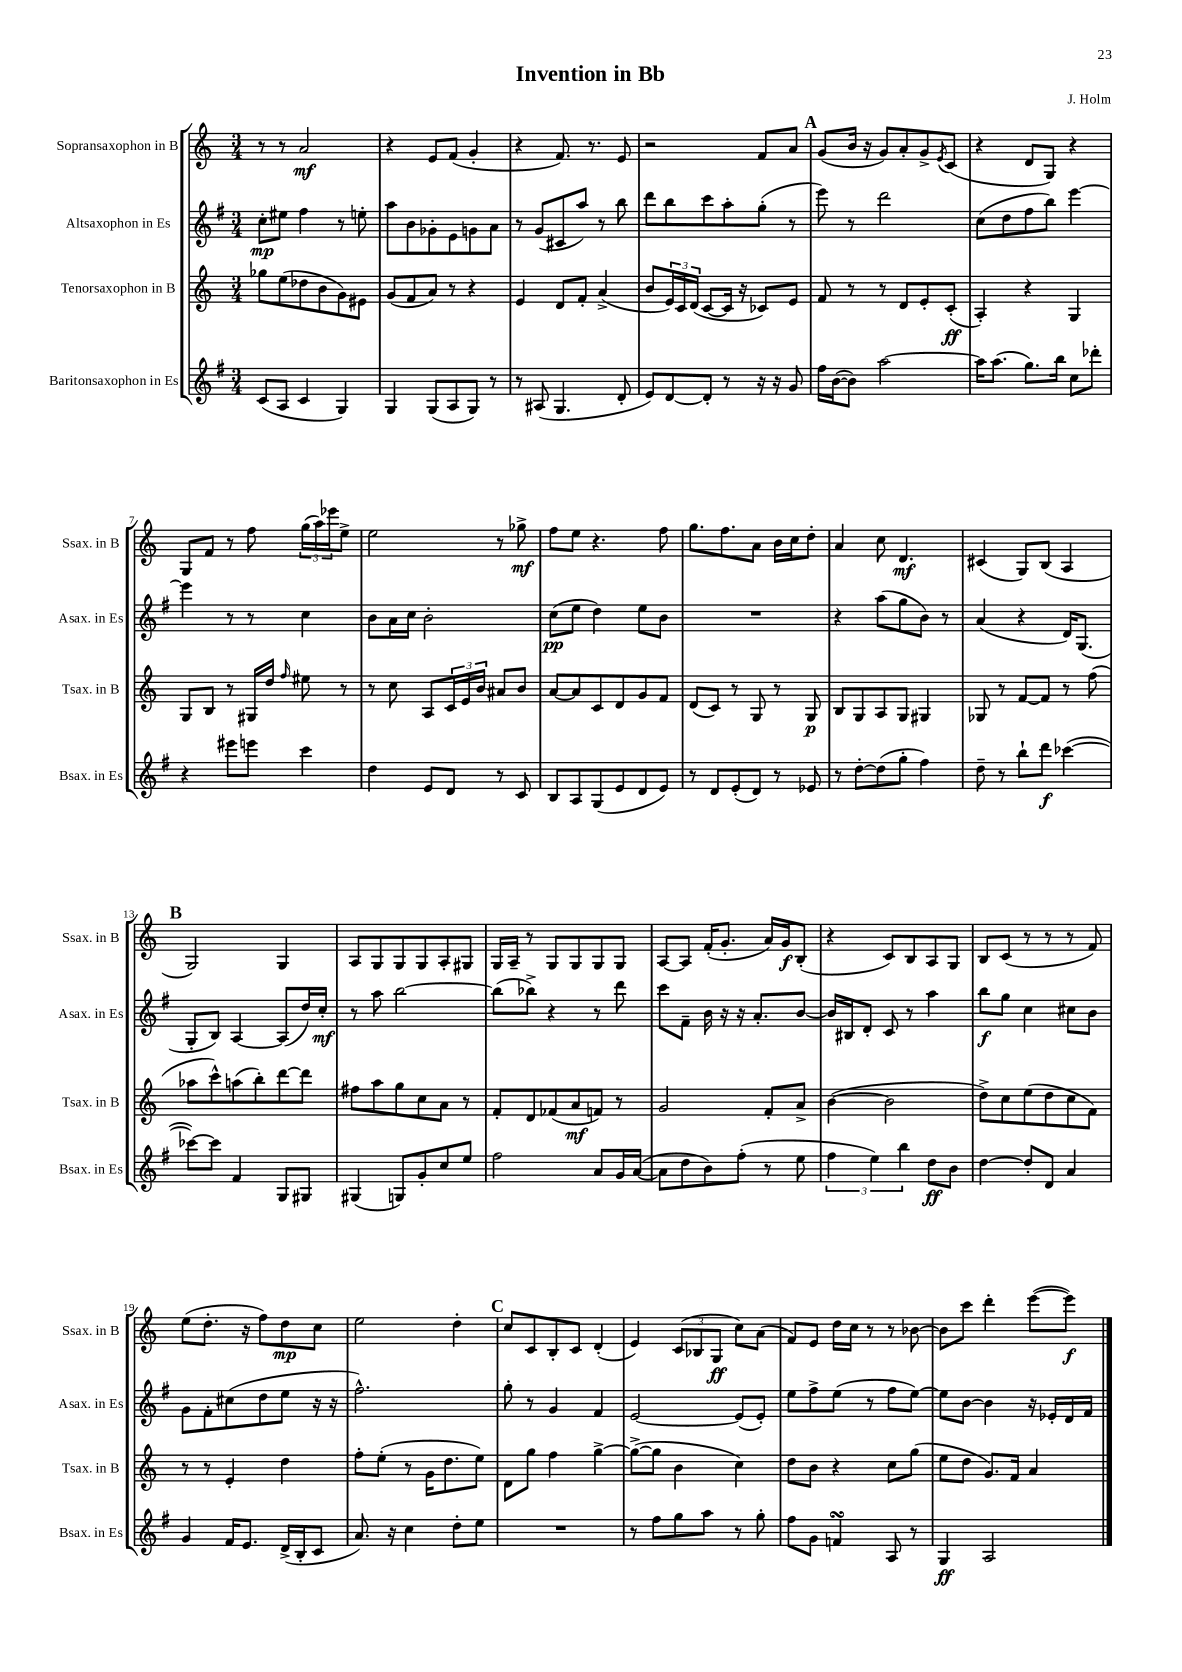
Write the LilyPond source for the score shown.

\header { title = "Invention in Bb" composer = "J. Holm" }
<<
\new StaffGroup <<
\new Staff = "s0" \with { instrumentName = "Sopransaxophon in B" shortInstrumentName = "Ssax. in B" } {
    \clef treble \key c \major \numericTimeSignature \time 3/4
    r8 r8 a'2\mf |
    r4 e'8 f'8( g'4-. |
    r4 f'8.) r8. e'8 |
    r2 f'8 a'8 |
    \mark \markup { \bold "A" } g'8( b'16 r16 g'8) a'8-. g'8-> \acciaccatura { e'8 } c'8( |
    r4 d'8 g8) r4 |
    g8 f'8 r8 f''8 \tuplet 3/2 { g''16( a''16) ees'''16 } e''8-> |
    e''2 r8 ges''8->\mf |
    f''8 e''8 r4. f''8 |
    g''8. f''8. a'8 b'16 c''16 d''8-. |
    a'4 c''8 d'4.\mf |
    cis'4( g8) b8( a4 |
    \mark \markup { \bold "B" } g2) g4 |
    a8 g8 g8 g8 a8-. gis8 |
    g16 a16-- r8 g8 g8 g8 g8 |
    a8~ a8 f'16-.( g'8.-. a'16) g'16\f b8-.( |
    r4 c'8) b8 a8 g8 |
    b8 c'8( r8 r8 r8 f'8) |
    e''8( d''8.-. r16 f''8) d''8\mp c''8 |
    e''2 d''4-. |
    \mark \markup { \bold "C" } c''8 c'8 b8-. c'8 d'4-.( |
    e'4) \tuplet 3/2 { c'8( bes8 g8\ff } c''8) a'8( |
    f'8) e'8 d''16 c''16 r8 r8 bes'8~ |
    bes'8 c'''8 d'''4-. e'''8~( e'''8\f) \bar "|." |
}
\new Staff = "s1" \with { instrumentName = "Altsaxophon in Es" shortInstrumentName = "Asax. in Es" } {
    \clef treble \key g \major \numericTimeSignature \time 3/4
    c''8-.\mp eis''8 fis''4 r8 e''8-. |
    a''8 b'8 ges'8-. e'8 g'8 a'8 |
    r8 g'8( cis'8 a''8) r8 b''8 |
    d'''8 b''8 c'''8 a''8-. g''8-.( r8 |
    \mark \markup { \bold "A" } e'''8) r8 d'''2 |
    c''8( d''8 fis''8 b''8) e'''4~ |
    e'''4 r8 r8 c''4 |
    b'8 a'16 c''16 b'2-. |
    c''8\pp( e''8 d''4) e''8 b'8 |
    R2. |
    r4 a''8( g''8 b'8) r8 |
    a'4( r4 d'16) g8.( |
    \mark \markup { \bold "B" } g8-. b8) a4~ a8( d''16) c''16-.\mf |
    r8 a''8 b''2~ |
    b''8( bes''8->) r4 r8 d'''8 |
    c'''8 fis'8-- b'16 r16 r16 a'8.-. b'8~ |
    b'16 bis16 d'8-. c'8 r8 a''4 |
    b''8\f g''8 c''4 cis''8 b'8 |
    g'8 fis'8-. cis''8( d''8 e''8 r16 r16 |
    fis''2.-^) |
    \mark \markup { \bold "C" } g''8-. r8 g'4 fis'4 |
    e'2~ e'8( e'8-.) |
    e''8 fis''8-> e''8( r8 fis''8 e''8~) |
    e''8 b'8~ b'4 r16 ees'16-. d'16 fis'16 \bar "|." |
}
\new Staff = "s2" \with { instrumentName = "Tenorsaxophon in B" shortInstrumentName = "Tsax. in B" } {
    \clef treble \key c \major \numericTimeSignature \time 3/4
    ges''8 e''8( des''8 b'8 g'8) eis'8 |
    g'8( f'8 a'8) r8 r4 |
    e'4 d'8 f'8-. a'4->( |
    b'8 \tuplet 3/2 { e'16) c'16 d'16( } c'8~ c'16 r16 ces'8) e'8 |
    \mark \markup { \bold "A" } f'8 r8 r8 d'8 e'8-. c'8-.\ff( |
    a4-.) r4 g4 |
    g8 b8 r8 gis16 d''16 \grace { f''16 } eis''8 r8 |
    r8 c''8 a8 \tuplet 3/2 { c'16 e'16 b'16 } ais'8 b'8 |
    a'8~ a'8 c'8 d'8 g'8 f'8 |
    d'8( c'8) r8 g8 r8 g8\p |
    b8 g8 a8 g8 gis4 |
    ges8 r8 f'8~ f'8 r8 f''8( |
    \mark \markup { \bold "B" } aes''8 c'''8-^) a''8( b''8-.) d'''8~ d'''8 |
    fis''8 a''8 g''8 c''8 a'8 r8 |
    f'8-. d'8 fes'8( a'8\mf f'8) r8 |
    g'2 f'8-. a'8-> |
    b'4~( b'2 |
    d''8->) c''8 e''8( d''8 c''8 f'8) |
    r8 r8 e'4-. d''4 |
    f''8-. e''8-.( r8 g'16 d''8. e''8) |
    \mark \markup { \bold "C" } d'8 g''8 f''4 g''4~-> |
    g''8~->( g''8 b'4 c''4) |
    d''8 b'8 r4 c''8 g''8( |
    e''8 d''8 g'8.) f'16 a'4 \bar "|." |
}
\new Staff = "s3" \with { instrumentName = "Baritonsaxophon in Es" shortInstrumentName = "Bsax. in Es" } {
    \clef treble \key g \major \numericTimeSignature \time 3/4
    c'8( a8 c'4 g4) |
    g4 g8( a8 g8) r8 |
    r8 ais8( g4. d'8-. |
    e'8) d'8~ d'8-. r8 r16 r16 g'8 |
    \mark \markup { \bold "A" } fis''16 b'16~( b'8) a''2~ |
    a''16 a''8.( g''8.) b''16 c''8 des'''8-. |
    r4 eis'''8 e'''8 c'''4 |
    d''4 e'8 d'8 r8 c'8 |
    b8 a8 g8( e'8 d'8 e'8) |
    r8 d'8 e'8-.( d'8) r8 ees'8 |
    r8 d''8~-. d''8( g''8-. fis''4) |
    d''8-- r8 b''8-! d'''8\f ces'''4~( |
    \mark \markup { \bold "B" } ces'''8~) ces'''8 fis'4 g8 gis8 |
    gis4( g8) g'8-. c''8 e''8 |
    fis''2 a'8 g'16 a'16~( |
    a'8 d''8 b'8) fis''8-.( r8 e''8 |
    \tuplet 3/2 { fis''4 e''4) b''4 } d''8\ff b'8 |
    d''4~ d''8-. d'8 a'4 |
    g'4 fis'16 e'8. d'16->( b16-. c'8 |
    a'8.) r16 c''4 d''8-. e''8 |
    \mark \markup { \bold "C" } R2. |
    r8 fis''8 g''8 a''8 r8 g''8-. |
    fis''8 g'8 f'4\turn a8 r8 |
    g4\ff a2 \bar "|." |
}
>>
>>
